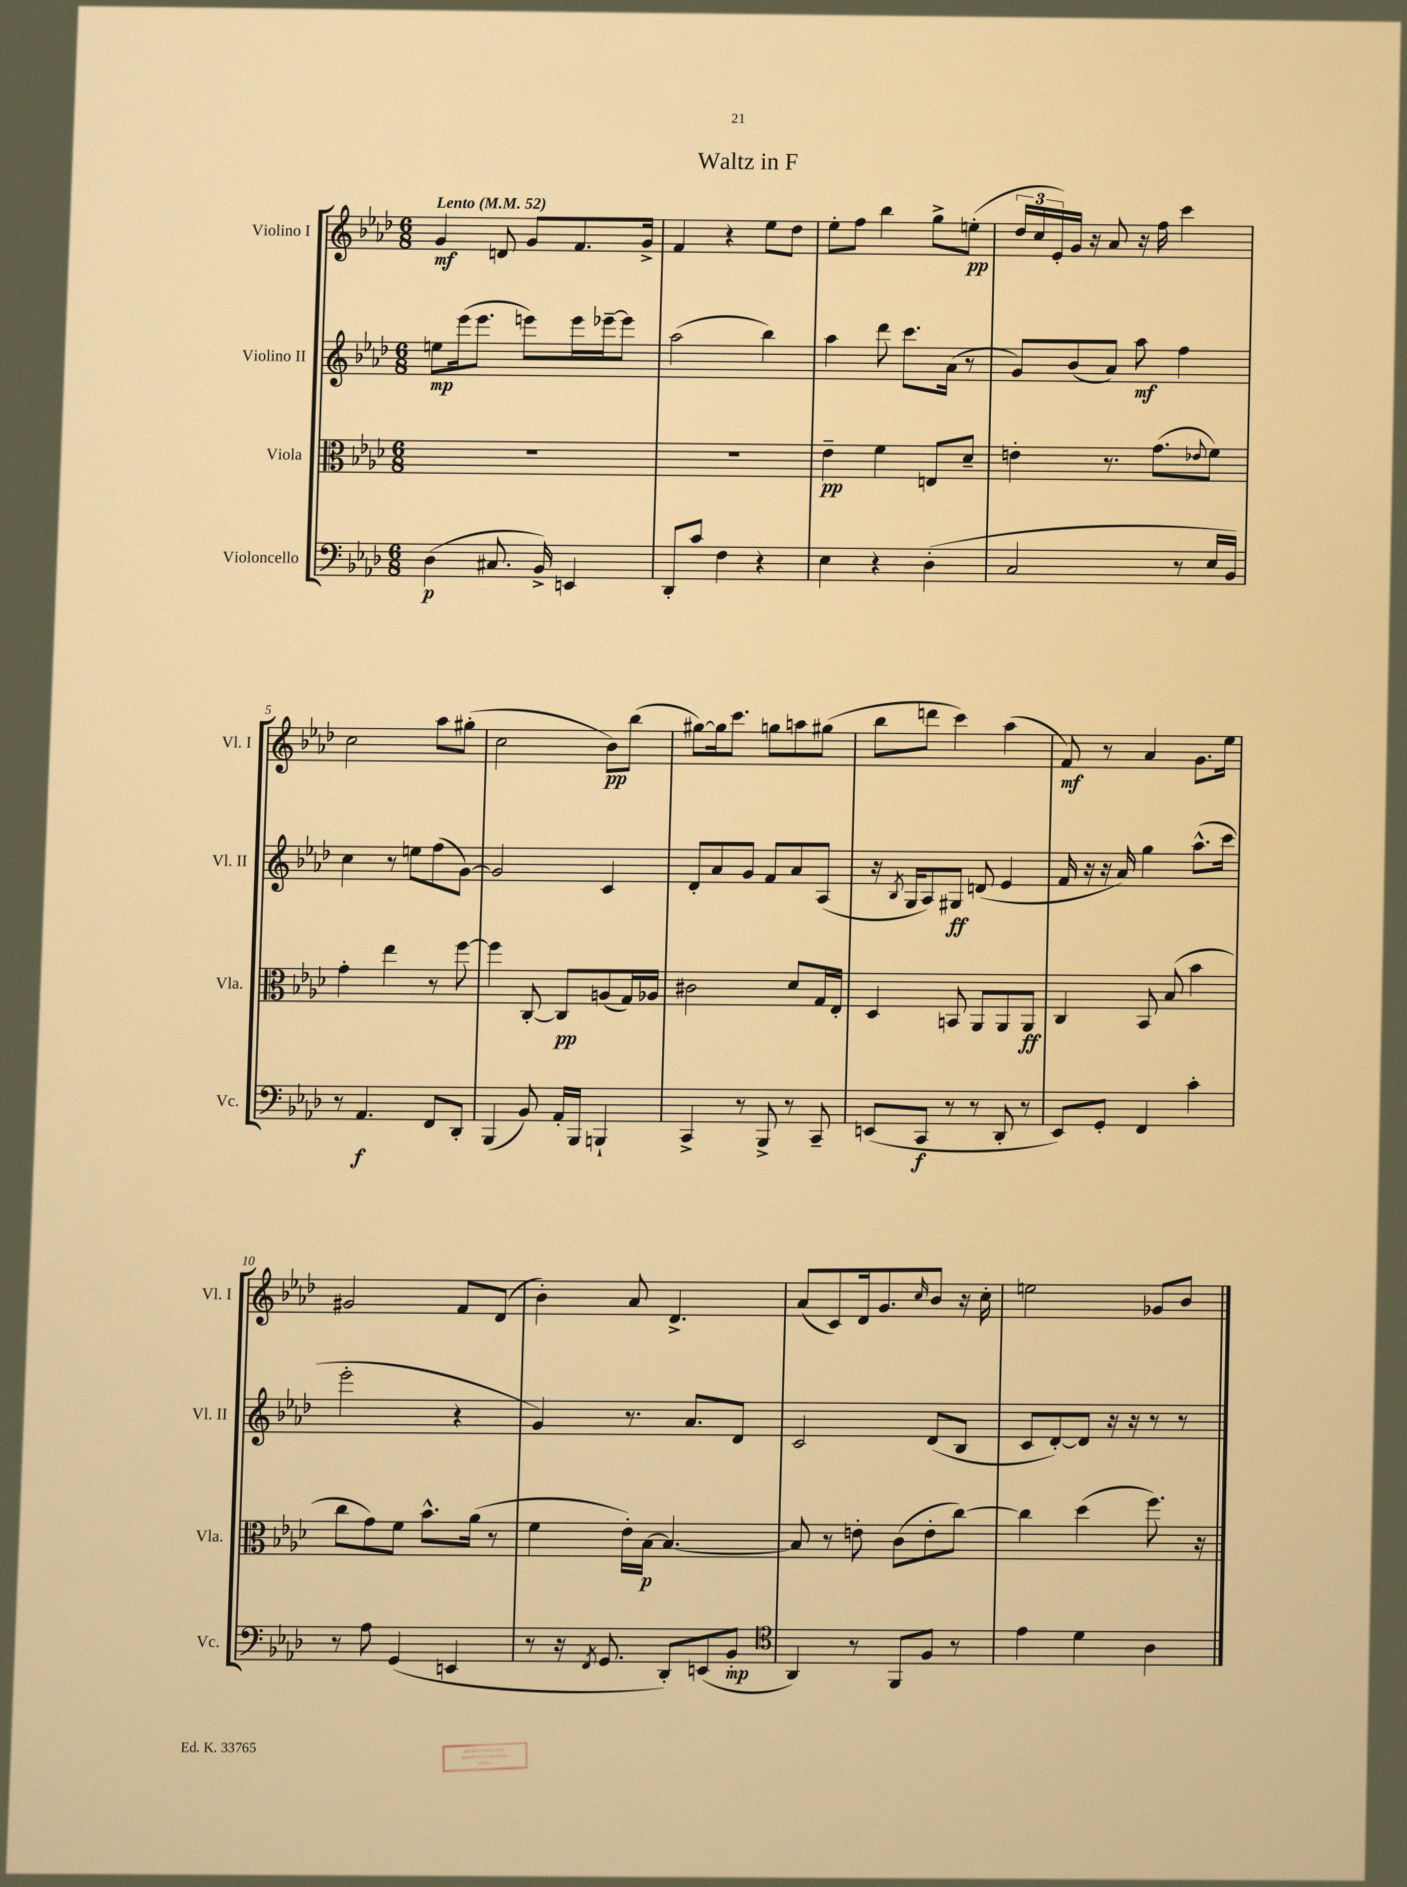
\header { title = "Waltz in F" }
<<
\new StaffGroup <<
\new Staff = "s0" \with { instrumentName = "Violino I" shortInstrumentName = "Vl. I" } {
    \clef treble \key aes \major \numericTimeSignature \time 6/8 \tempo "Lento" 4 = 52
    g'4\mf d'8 g'8 f'8. g'16-> |
    f'4 r4 ees''8 des''8 |
    ees''8-. f''8 bes''4 g''8-> e''8-.\pp( |
    \tuplet 3/2 { des''16 c''16 ees'16-.) } g'16 r16 aes'8 r16 f''16 c'''4 |
    c''2 aes''8 gis''8-.( |
    c''2 bes'8\pp) bes''8( |
    gis''8~) gis''16 c'''8. g''8 a''8 gis''8( |
    bes''8 d'''8 c'''4) aes''4( |
    f'8\mf) r8 aes'4 g'8. ees''16 |
    gis'2 f'8 des'8( |
    bes'4-.) aes'8 des'4.-> |
    aes'8( c'8) des'16 g'8. \grace { c''16 } bes'8 r16 c''16-. |
    e''2 ges'8 bes'8 \bar "|." |
}
\new Staff = "s1" \with { instrumentName = "Violino II" shortInstrumentName = "Vl. II" } {
    \clef treble \key aes \major \numericTimeSignature \time 6/8
    e''8\mp ees'''16( ees'''8. e'''8) e'''16 ees'''16~-- ees'''8 |
    aes''2( bes''4) |
    aes''4 des'''8 c'''8. aes'16( r8 |
    g'8) bes'8( aes'8) aes''8\mf f''4 |
    c''4 r8 e''8 f''8( g'8~) |
    g'2 c'4 |
    des'8-. aes'8 g'8 f'8 aes'8 aes8( |
    r16 \acciaccatura { bes8 } g16 aes8) gis8\ff d'8( ees'4 |
    f'16 r16 r16 aes'16) g''4 aes''8.-^( c'''16 |
    ees'''2-. r4 |
    g'4) r8. aes'8. des'8 |
    c'2 des'8( bes8 |
    c'8 des'8~-.) des'8 r16 r16 r8 r8 \bar "|." |
}
\new Staff = "s2" \with { instrumentName = "Viola" shortInstrumentName = "Vla." } {
    \clef alto \key aes \major \numericTimeSignature \time 6/8
    R2. |
    R2. |
    ees'4--\pp f'4 e8 des'8-- |
    e'4-. r8. g'8.( \appoggiatura { ees'8 } f'8) |
    g'4-. ees''4 r8 f''8~ |
    f''4 c8~-. c8\pp a8( g16) aes16 |
    cis'2 des'8 g16 ees16-. |
    des4 b,8 aes,8 aes,8 aes,8\ff |
    c4 bes,8 bes8( bes'4 |
    c''8 g'8) f'8 bes'8.-^ aes'16( r8 |
    f'4 ees'16-.) bes16~\p bes4.~ |
    bes8 r8 e'8-. c'8( e'8-. c''8~) |
    c''4 des''4( f''8.) r16 \bar "|." |
}
\new Staff = "s3" \with { instrumentName = "Violoncello" shortInstrumentName = "Vc." } {
    \clef bass \key aes \major \numericTimeSignature \time 6/8
    des4\p( cis8. bes,16->) e,4 |
    des,8-. c'8 f4 r4 |
    ees4 r4 des4-.( |
    c2 r8 ees16 bes,16) |
    r8 aes,4.\f f,8 des,8-. |
    bes,,4( bes,8) aes,16-. bes,,16 b,,4-! |
    c,4-> r8 bes,,8-> r8 c,8-- |
    e,8( c,8\f r8 r8 des,8-. r8 |
    ees,8) g,8-. f,4 c'4-. |
    r8 aes8 g,4( e,4 |
    r8 r16 \acciaccatura { f,8 } g,8. des,8-.) e,8( bes,8-.\mp |
    \clef tenor aes,4) r8 f,8 f8 r8 |
    ees'4 des'4 aes4 \bar "|." |
}
>>
>>
